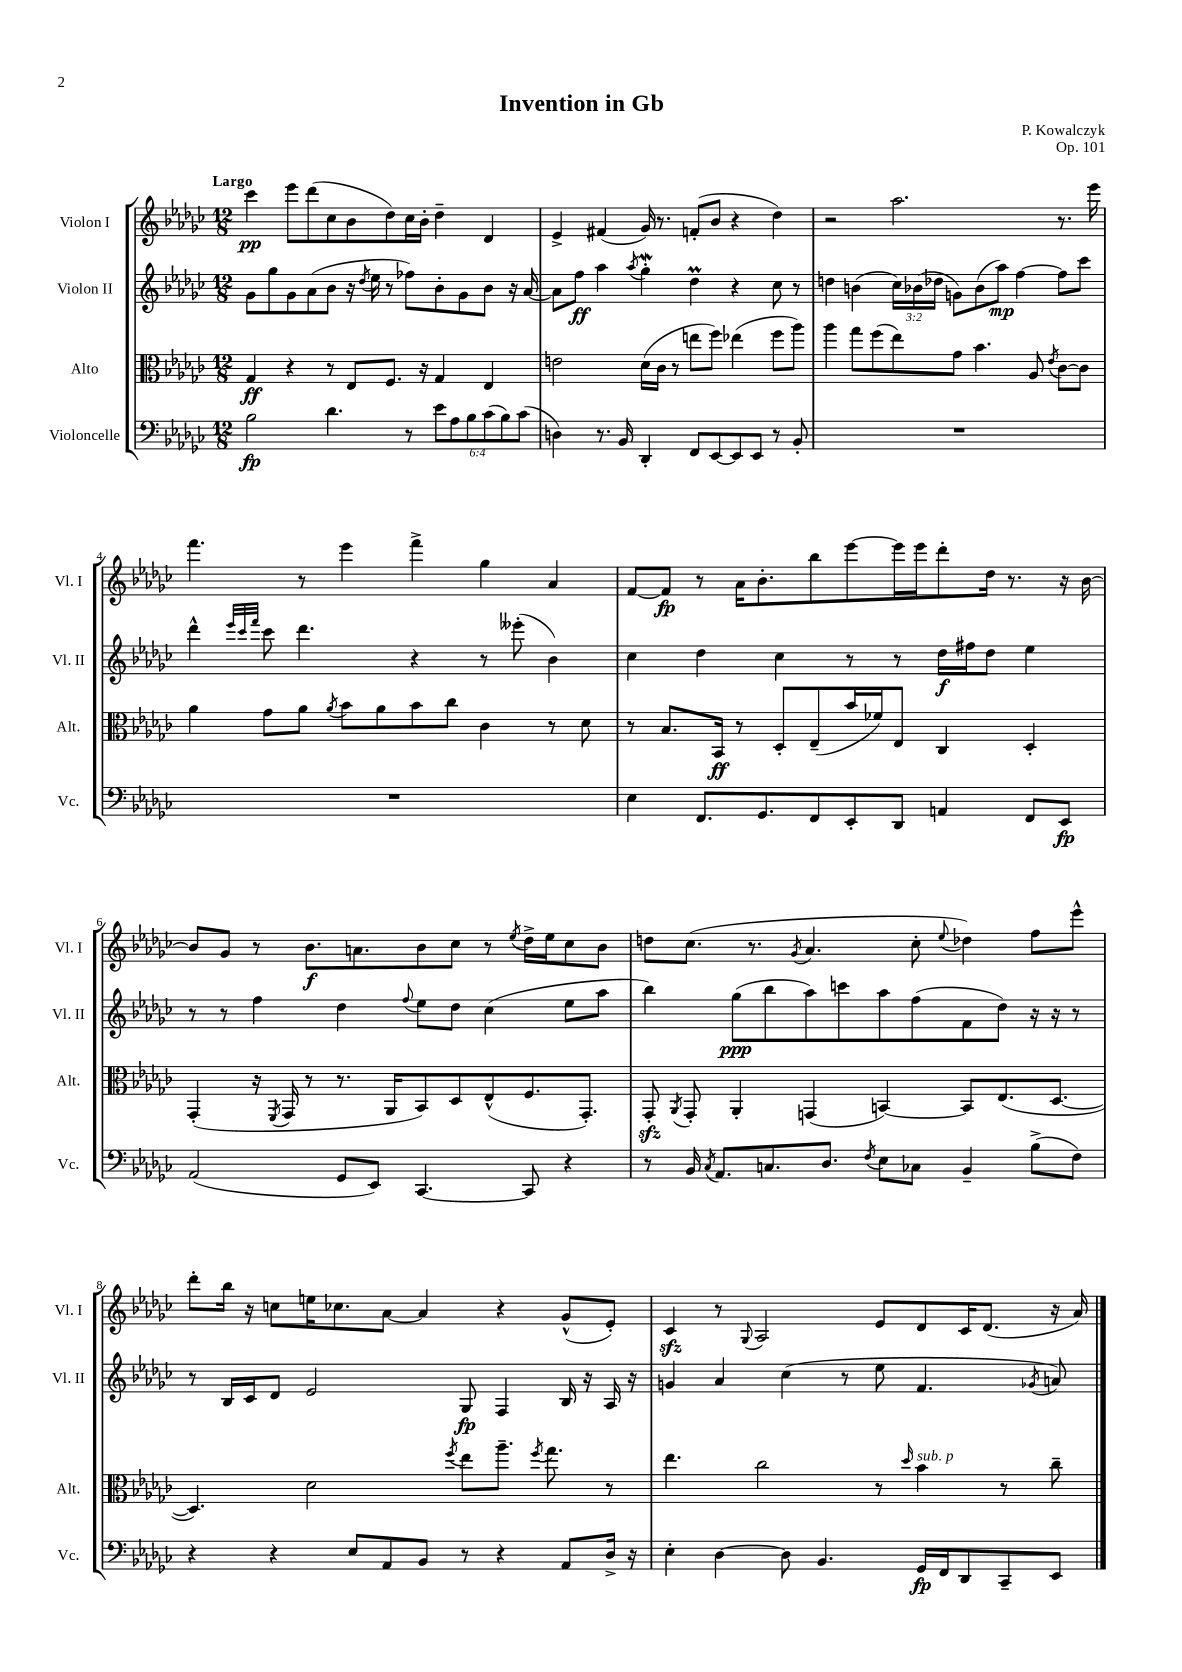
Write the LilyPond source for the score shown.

\header { title = "Invention in Gb" composer = "P. Kowalczyk" opus = "Op. 101" }
<<
\new StaffGroup <<
\new Staff = "s0" \with { instrumentName = "Violon I" shortInstrumentName = "Vl. I" } {
    \clef treble \key ges \major \numericTimeSignature \time 12/8 \tempo "Largo"
    \autoBeamOff ces'''4\pp ees'''8[ des'''8( ces''8 bes'8 des''8) ces''16 bes'16]-. des''4-- des'4 |
    ees'4-> fis'4( ges'16) r8. f'8[-.( bes'8] r4 des''4) |
    r2 aes''2. r8. ees'''16 |
    f'''4. r8 ees'''4 f'''4-> ges''4 aes'4 |
    f'8[~ f'8]\fp r8 aes'16[ bes'8.-. bes''8 ees'''8~ ees'''16 ees'''16 des'''8-. des''16] r8. r16 bes'16~ |
    bes'8[ ges'8] r8 bes'8.[\f a'8. bes'8 ces''8] r8 \acciaccatura { ees''8 } des''16[-> ees''16 ces''8 bes'8] |
    d''8[ ces''8.]( r8. \acciaccatura { ges'8 } aes'4. ces''8-. \appoggiatura { ees''8 } des''4) f''8[ ees'''8]-^ |
    des'''8[-. bes''16] r16 c''8[ e''16 ces''8. aes'8]~ aes'4 r4 ges'8[-^( ees'8]-.) |
    ces'4\sfz r8 \appoggiatura { ges8 } aes2 ees'8[ des'8 ces'16 des'8.]( r16 aes'16) \bar "|." |
}
\new Staff = "s1" \with { instrumentName = "Violon II" shortInstrumentName = "Vl. II" } {
    \clef treble \key ges \major \numericTimeSignature \time 12/8 \override Staff.TupletNumber.text = #tuplet-number::calc-fraction-text
    \autoBeamOff ges'8[ ges''8 ges'8 aes'8( bes'8] r16 \acciaccatura { des''8 } ees''16 r8 fes''8[) bes'8-. ges'8 bes'8] r16 aes'16~ |
    aes'8[ f''8]\ff aes''4 \acciaccatura { aes''8 } ges''4-.\mordent des''4\prall r4 ces''8 r8 |
    d''4 b'4( \tuplet 3/2 { ces''16[) bes'16( des''16] } g'8[) bes'8( aes''8]\mp) f''4~ f''8[ ces'''8] |
    des'''4-^ \grace { ees'''32[ ces'''32 f'''32] } ces'''8 des'''4. r4 r8 eeses'''8-.( bes'4) |
    ces''4 des''4 ces''4 r8 r8 des''16[\f fis''16 des''8] ees''4 |
    r8 r8 f''4 des''4 \appoggiatura { f''8 } ees''8[ des''8] ces''4( ees''8[ aes''8] |
    bes''4) ges''8[\ppp( bes''8 aes''8) c'''8 aes''8 f''8( f'8 des''8]) r16 r16 r8 |
    r8 bes16[ ces'16 des'8] ees'2 ges8\fp f4 bes16 r16 aes16 r16 |
    g'4 aes'4 ces''4( r8 ees''8 f'4. \acciaccatura { ges'8 } a'8) \bar "|." |
}
\new Staff = "s2" \with { instrumentName = "Alto" shortInstrumentName = "Alt." } {
    \clef alto \key ges \major \numericTimeSignature \time 12/8
    \autoBeamOff ges4\ff r4 r8 ees8[ f8.] r16 ges4 ees4 |
    e'2 des'16[( ces'16] r8 e''8[ f''8]) ees''4( f''8[ aes''8]) |
    aes''4 ges''8[ f''8( ees''8) ges'8] bes'4. aes8 \acciaccatura { ees'8 } ces'8[~ ces'8] |
    aes'4 ges'8[ aes'8] \acciaccatura { aes'8 } bes'8[ aes'8 bes'8 ces''8] ces'4 r8 des'8 |
    r8 bes8.[ bes,16]\ff r8 des8[-. ees8--( bes'16 fes'16) ees8] ces4 des4-. |
    ges,4-.( r16 \acciaccatura { f,8 } ges,16 r8 r8. aes,16[ bes,8) des8 ees8-^( f8. ges,8.]-.) |
    ges,8-.\sfz \acciaccatura { aes,8 } ges,8-. aes,4-. g,4( b,4~) b,8[ ees8.( des8.]~ |
    des4.) des'2 \acciaccatura { f''8 } ees''8[ aes''8.]-- \acciaccatura { f''8 } ges''8. r8 |
    ees''4. ces''2 r8 \grace { des''16 } bes'4^\markup { \italic "sub. p" } r8 ces''8-- \bar "|." |
}
\new Staff = "s3" \with { instrumentName = "Violoncelle" shortInstrumentName = "Vc." } {
    \clef bass \key ges \major \numericTimeSignature \time 12/8 \override Staff.TupletNumber.text = #tuplet-number::calc-fraction-text
    \autoBeamOff bes2\fp des'4. r8 \tuplet 6/4 { ees'8[ aes8 bes8 ces'8( bes8) ces'8]( } |
    d4) r8. bes,16 des,4-. f,8[ ees,8~ ees,8 ees,8] r8 bes,8-. |
    R1. |
    R1. |
    ees4 f,8.[ ges,8. f,8 ees,8-. des,8] a,4 f,8[ ees,8]\fp |
    aes,2( ges,8[ ees,8]) ces,4.~ ces,8 r4 |
    r8 bes,16 \acciaccatura { ces8 } aes,8.[ c8. des8.] \acciaccatura { f8 } ees8[ ces8] bes,4-- bes8[->( f8]) |
    r4 r4 ees8[ aes,8 bes,8] r8 r4 aes,8[ des16]-> r16 |
    ees4-. des4~ des8 bes,4. ges,16[\fp f,16 des,8 ces,8-- ees,8] \bar "|." |
}
>>
>>
